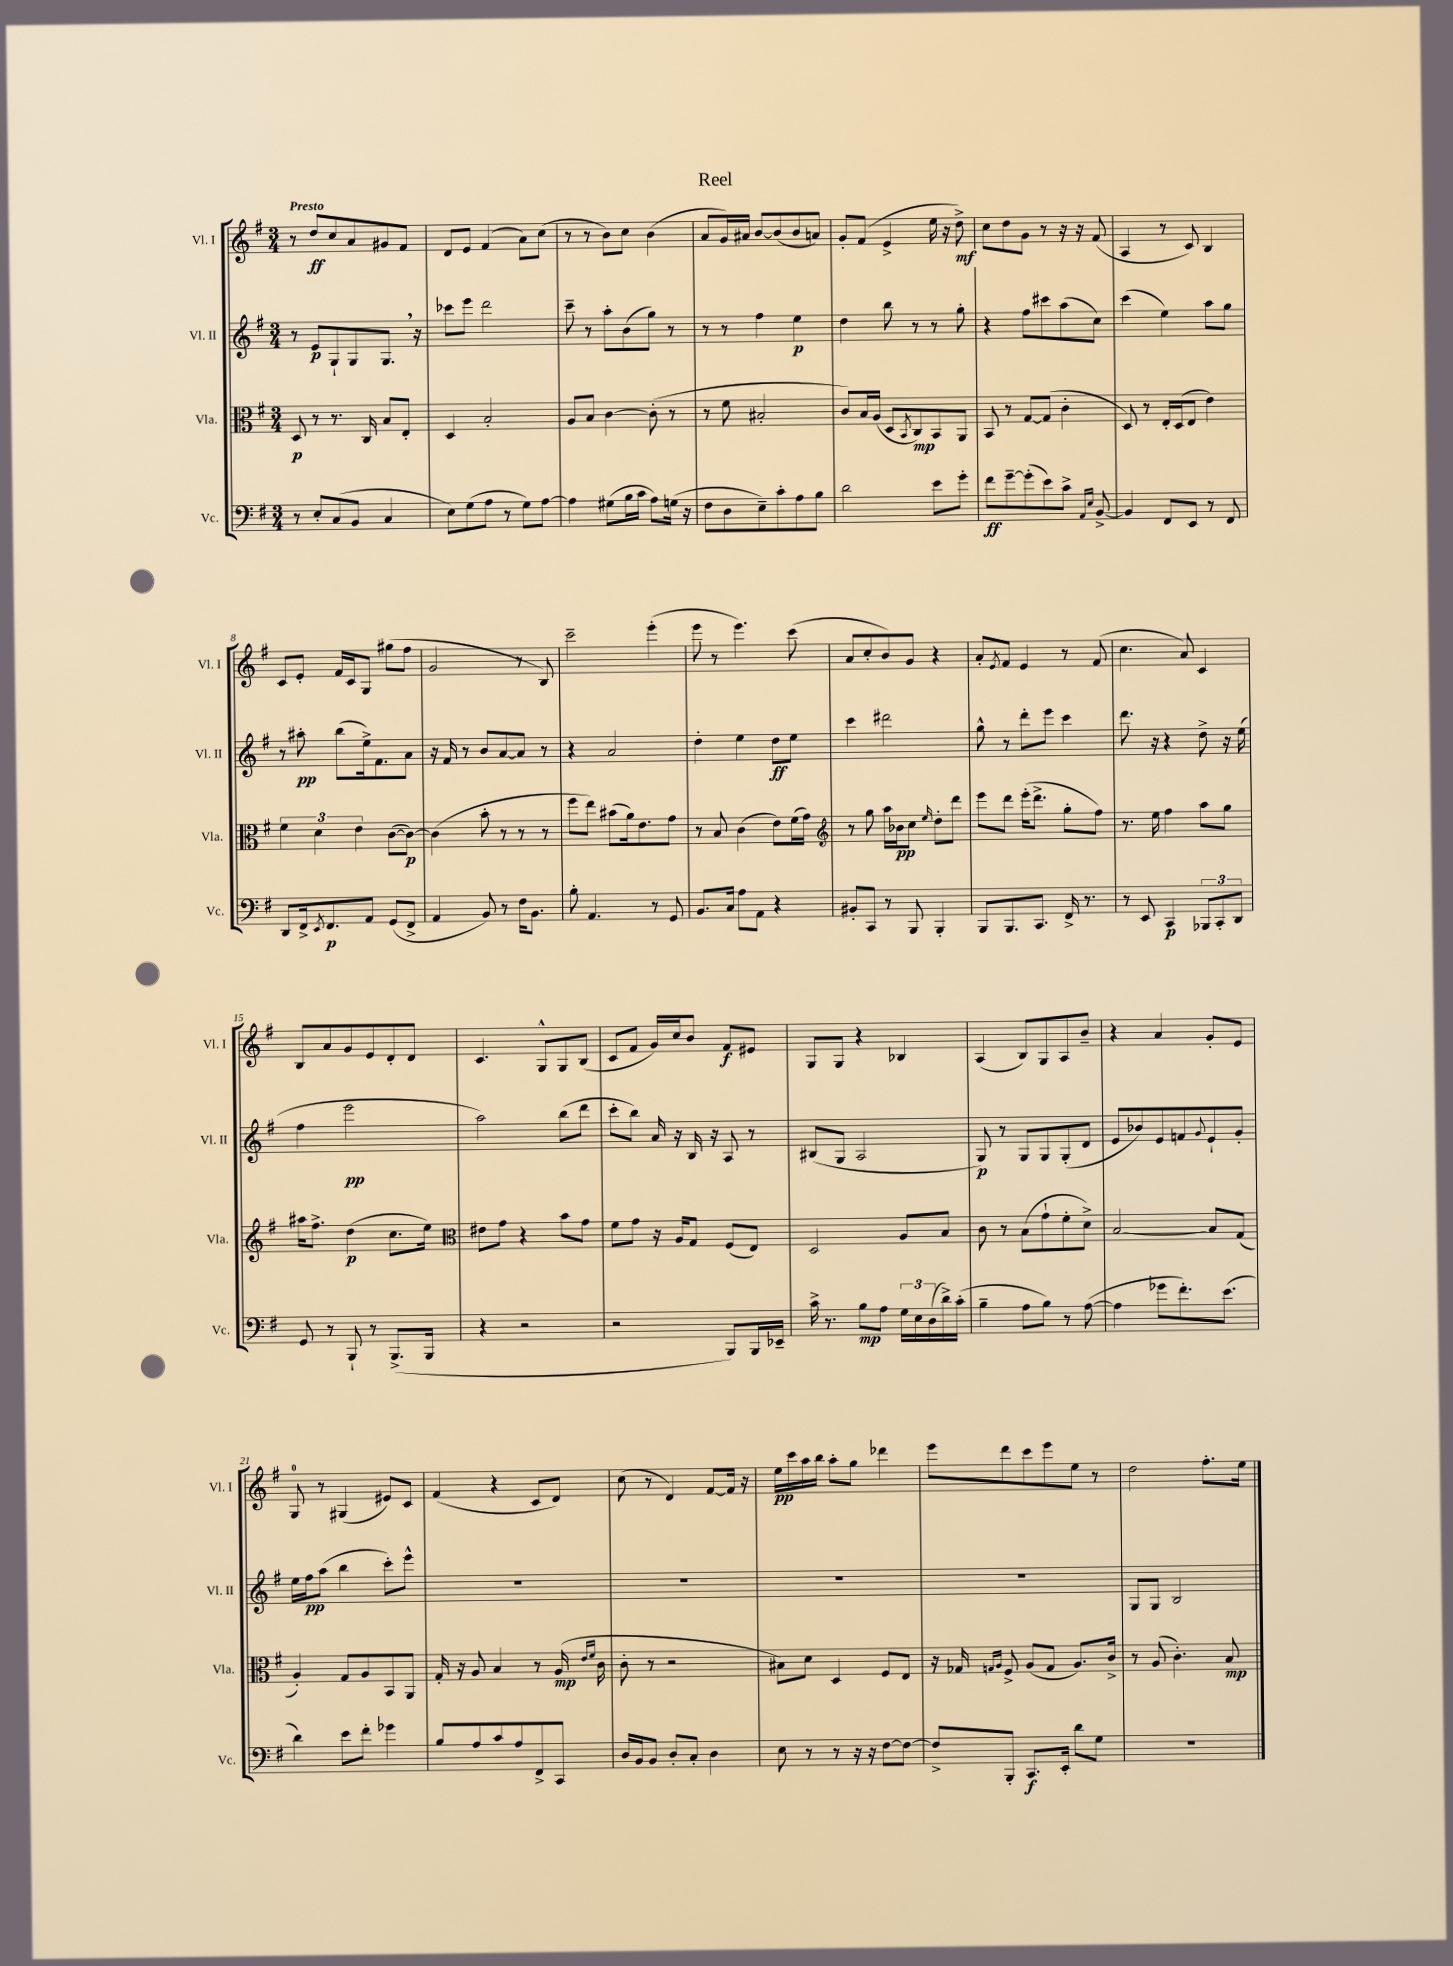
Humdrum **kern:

**kern	**dynam	**kern	**dynam	**kern	**dynam	**kern	**dynam
*part4	*part4	*part3	*part3	*part2	*part2	*part1	*part1
*staff4	*staff4	*staff3	*staff3	*staff2	*staff2	*staff1	*staff1
*I"Vc.	*	*I"Vla.	*	*I"Vl. II	*	*I"Vl. I	*
*I'Vc.	*	*I'Vla.	*	*I'Vl. II	*	*I'Vl. I	*
*clefF4	*	*clefC3	*	*clefG2	*	*clefG2	*
*k[f#]	*	*k[f#]	*	*k[f#]	*	*k[f#]	*
*M3/4	*	*M3/4	*	*M3/4	*	*M3/4	*
=1	=1	=1	=1	=1	=1	=1	=1
!	!	!	!	!	!	!LO:TX:a:B:t=Presto	!
8r	.	8D/	p	8r	.	8r	.
8E'/L	.	8r	.	8e/L	p	8dd/L	ff
(8C/	.	8.r	.	8G`/	.	8cc/	.
8BB/J	.	.	.	8G/	.	8a/	.
.	.	16C/	.	.	.	.	.
4C/	.	8B/L	.	8.G,/J	.	8g#X/	.
.	.	8E'/J	.	.	.	8f#/J	.
.	.	.	.	16r	.	.	.
=2	=2	=2	=2	=2	=2	=2	=2
8E\L)	.	4D/	.	8ccc-X\L	.	8d/L	.
(8G\	.	.	.	8eee\J	.	8e/J	.
8A\J	.	2B'/	.	2ddd\	.	(4f#/	.
8r	.	.	.	.	.	.	.
8G\L)	.	.	.	.	.	8a\L)	.
[8A\J	.	.	.	.	.	(8cc\J	.
=3	=3	=3	=3	=3	=3	=3	=3
4A\]	.	8A/L	.	8ccc~\	.	8r	.
.	.	8B/J	.	8r	.	8r	.
(8G#X\L	.	[4c\	.	8aa'\L	.	8b\L)	.
16B\L	.	.	.	(8b\	.	8cc\J	.
16c\JJ	.	.	.	.	.	.	.
8A\L)	.	(8c'\]	.	8gg\J)	.	(4b\	.
(16Gn\Jk	.	8r	.	8r	.	.	.
16r	.	.	.	.	.	.	.
=4	=4	=4	=4	=4	=4	=4	=4
8F#\L	.	8r	.	8r	.	8a/L	.
8D\	.	8f#\	.	8r	.	16g/L)	.
.	.	.	.	.	.	16a#X/JJ	.
8E~\)	.	2B#X'/	.	4ff#\	.	[8b/L	.
8c'\	.	.	.	.	.	(8b/]	.
8A\	.	.	.	4ee\	p	8b/	.
8B\J	.	.	.	.	.	8an/J)	.
=5	=5	=5	=5	=5	=5	=5	=5
2d\	.	8c/L)	.	4dd\	.	8g'/L	.
.	.	16B/L	.	.	.	(8f#/J	.
.	.	(16A/JJ	.	.	.	.	.
.	.	8D/L	.	8bb\	.	4e^/	.
.	.	8qBB/	.	.	.	.	.
.	.	8C/)	mp	8r	.	.	.
8e\L	.	8BB/	.	8r	.	16ee\	.
.	.	.	.	.	.	16r	.
8g'\J	.	8AA/J	.	8gg'\	.	8dd^\)	mf
=6	=6	=6	=6	=6	=6	=6	=6
8f#\L	ff	8BB/	.	4r	.	8cc\L	.
[8g~\	.	8r	.	.	.	8dd\	.
(8g'\]	.	[8G/L	.	8ff#\L	.	8g\J	.
8e\)	.	(8G/J]	.	8ccc#X\	.	8r	.
8c^\J	.	4c'\	.	(8aa\	.	16r	.
.	.	.	.	.	.	16r	.
16qqAA/LL	.	.	.	.	.	.	.
16qqE/JJ	.	.	.	.	.	.	.
[8BB^/	.	.	.	8cc\J)	.	(8f#/	.
=7	=7	=7	=7	=7	=7	=7	=7
4BB/]	.	8D/)	.	(4ccc\	.	4A/	.
.	.	8r	.	.	.	.	.
8FF#/L	.	16E'/LL	.	4ee\)	.	8r	.
.	.	(16D/J	.	.	.	.	.
8EE/J	.	8E/J	.	.	.	8c/)	.
8r	.	4e\)	.	8aa\L	.	4B/	.
8FF#/	.	.	.	8gg\J	.	.	.
!!LO:LB:g=z
=8	=8	=8	=8	=8	=8	=8	=8
8DD/L	.	6f#\	.	8r	.	8c/L	.
16FF#^/k	.	.	.	8aa#X'\	pp	8e'/J	.
.	.	6d\	.	.	.	.	.
8qEE/	.	.	.	.	.	.	.
8.FF#/	p	.	.	.	.	.	.
.	.	.	.	(8bb\L	.	16f#/LL	.
.	.	.	.	.	.	16c/J	.
.	.	6e\	.	.	.	.	.
8AA/J	.	.	.	16ee^\k)	.	8G/J	.
.	.	.	.	8.f#\	.	.	.
(8GG/L	.	([8c\L	.	.	.	(8gg#X\L	.
8FF#^/J	.	8c\J_)	p	8a\J	.	8ff#\J	.
=9	=9	=9	=9	=9	=9	=9	=9
4AA/	.	(4c\]	.	16r	.	2g/	.
.	.	.	.	16f#/	.	.	.
.	.	.	.	8r	.	.	.
8BB/)	.	8b'\	.	8b/L	.	.	.
8r	.	8r	.	[8a/	.	.	.
16F#\KL	.	8r	.	8a/J]	.	8r	.
8.BB\J	.	.	.	.	.	.	.
.	.	8r	.	8r	.	8B/)	.
=10	=10	=10	=10	=10	=10	=10	=10
8B'\	.	8ff#\L	.	4r	.	2ccc~\	.
4.AA/	.	8ee\J)	.	.	.	.	.
.	.	(8b#X\L	.	2a/	.	.	.
.	.	16a\k)	.	.	.	.	.
.	.	8.e\	.	.	.	.	.
8r	.	.	.	.	.	(4eee'\	.
8GG/	.	8g\J	.	.	.	.	.
=11	=11	=11	=11	=11	=11	=11	=11
8.BB/L	.	8r	.	4dd'\	.	8eee\	.
.	.	8B/	.	.	.	8r	.
16C/Jk	.	.	.	.	.	.	.
8A\L	.	(4c\	.	4ee\	.	4.eee\)	.
8AA\J	.	.	.	.	.	.	.
4r	.	8e\L)	.	8dd\L	ff	.	.
.	.	(16f#\L	.	8ee\J	.	(8ccc\	.
.	.	16g\JJ)	.	.	.	.	.
=12	=12	=12	=12	=12	=12	=12	=12
*	*	*clefG2	*	*	*	*	*
8BB#X'/L	.	8r	.	4ccc\	.	8a/L	.
8CC/J	.	8gg\	.	.	.	8cc'/	.
8r	.	16aa\LL	.	2ddd#X\	.	8b/)	.
.	.	16b-X\J	pp	.	.	.	.
8BBB/	.	8cc\J	.	.	.	8g/J	.
.	.	16qqee/	.	.	.	.	.
4BBB'/	.	8dd'\L	.	.	.	4r	.
.	.	8ddd\J	.	.	.	.	.
=13	=13	=13	=13	=13	=13	=13	=13
8BBB/L	.	8eee\L	.	8gg^^\	.	8a'/L	.
.	.	.	.	.	.	8qe/	.
8.BBB/	.	8ddd\J	.	8r	.	8f#/J	.
.	.	(16eee'\KL	.	8ddd'\L	.	4e/	.
8.CC/J	.	8.ddd^\J	.	.	.	.	.
.	.	.	.	8eee\J	.	.	.
16FF#^/	.	8gg'\L	.	4ccc\	.	8r	.
8.r	.	.	.	.	.	.	.
.	.	8ff#\J)	.	.	.	(8f#/	.
=14	=14	=14	=14	=14	=14	=14	=14
8r	.	8.r	.	8.ddd\	.	4.cc\	.
8EE/	.	.	.	.	.	.	.
.	.	16ee\	.	16r	.	.	.
4CC/	p	4ff#\	.	4r	.	.	.
.	.	.	.	.	.	8a/)	.
12BBB-X/L	.	8aa\L	.	8dd^\	.	4c/	.
12CC'/	.	.	.	.	.	.	.
.	.	8gg\J	.	16r	.	.	.
12DD/J	.	.	.	.	.	.	.
.	.	.	.	(16ee\	.	.	.
!!LO:LB:g=z
=15	=15	=15	=15	=15	=15	=15	=15
8GG/	.	16aa#X\KL	.	4ff#\	.	8B/L	.
.	.	8.ff#^\J	.	.	.	.	.
8r	.	.	.	.	.	8a/	.
8BBB`/	.	(4dd\	p	2eee\	pp	8g/	.
8r	.	.	.	.	.	8e/	.
(8.BBB^/L	.	8.cc\L	.	.	.	8d'/	.
.	.	.	.	.	.	8d/J	.
16BBB/Jk	.	16ee\Jk)	.	.	.	.	.
=16	=16	=16	=16	=16	=16	=16	=16
*	*	*clefC3	*	*	*	*	*
4r	.	8e#X\L	.	2aa\)	.	4.c/	.
.	.	8g\J	.	.	.	.	.
2r	.	4r	.	.	.	.	.
.	.	.	.	.	.	8G^^/L	.
.	.	8b\L	.	(8bb\L	.	8G/	.
.	.	8g\J	.	8ddd\J	.	(8B/J	.
=17	=17	=17	=17	=17	=17	=17	=17
2r	.	8f#\L	.	8ccc'\L	.	8c/L	.
.	.	8g\J	.	8bb\J)	.	8f#/J	.
.	.	16r	.	16a/	.	16g/LL)	.
.	.	16A/KL	.	16r	.	16cc/J	.
.	.	8G/J	.	16B/	.	8b/J	.
.	.	.	.	16r	.	.	.
8BBB/L)	.	(8F#/L	.	8A/	.	8f#/L	f
16BBB/L	.	8E/J)	.	8r	.	8e#X/J	.
16EE-X~/JJ	.	.	.	.	.	.	.
=18	=18	=18	=18	=18	=18	=18	=18
16c^\	.	2D/	.	(8B#X/L	.	8G/L	.
8.r	.	.	.	.	.	.	.
.	.	.	.	8G/J	.	8G/J	.
8B\L	mp	.	.	2A/	.	4r	.
8A\J	.	.	.	.	.	.	.
24G\LL	.	8A/L	.	.	.	4B-X/	.
24E\	.	.	.	.	.	.	.
(24D\	.	.	.	.	.	.	.
16d^\)	.	8B/J	.	.	.	.	.
(16c'\JJ	.	.	.	.	.	.	.
=19	=19	=19	=19	=19	=19	=19	=19
4B~\	.	8c\	.	8G/)	p	(4A/	.
.	.	8r	.	8r	.	.	.
8A\L	.	(8B\L	.	8G/L	.	8B/L)	.
8B\J)	.	8g`\	.	8G/	.	8G/	.
8r	.	8f#'\	.	(8G'/	.	8A/	.
([8A\	.	8d^\J)	.	8d/J	.	8b~/J	.
=20	=20	=20	=20	=20	=20	=20	=20
4A\]	.	[2B/	.	8e/L	.	4r	.
.	.	.	.	8b-X/)	.	.	.
8g-X\L	.	.	.	8e/	.	4a/	.
8.f#'\)	.	.	.	8fn/	.	.	.
.	.	.	.	8qqg/	.	.	.
.	.	8B/L]	.	8e`/	.	8g'/L	.
(8.e\J	.	.	.	.	.	.	.
.	.	(8G/J	.	8g'/J	.	8e/J	.
!!LO:LB:g=z
=21	=21	=21	=21	=21	=21	=21	=21
4d\)	.	4A'/)	.	16ee\LL	.	8G/	.
.	.	.	.	16ff#\J	pp	.	.
.	.	.	.	(8aa\J	.	8r	.
8e\L	.	8G/L	.	4bb\	.	(4G#X/	.
8f#'\J	.	8A/	.	.	.	.	.
4g-X\	.	8BB/	.	8ccc'\L)	.	8e#X/L)	.
.	.	8AA/J	.	8eee^^\J	.	8c/J	.
=22	=22	=22	=22	=22	=22	=22	=22
8B/L	.	16G'/	.	2.r	.	(4f#/	.
.	.	16r	.	.	.	.	.
8A/	.	8A/	.	.	.	.	.
8c/	.	4B/	.	.	.	4r	.
8A/	.	.	.	.	.	.	.
8FF#^/	.	8r	.	.	.	8c/L	.
8CC/J	.	(16A/	mp	.	.	8d/J)	.
.	.	16qqe/LL	.	.	.	.	.
.	.	16qqf#/JJ	.	.	.	.	.
.	.	16c\	.	.	.	.	.
=23	=23	=23	=23	=23	=23	=23	=23
16D/LL	.	8c'\	.	2.r	.	(8cc\	.
16BB/J	.	.	.	.	.	.	.
8BB/J	.	8r	.	.	.	8r	.
8D'/L	.	2r	.	.	.	4d/)	.
8C'/J	.	.	.	.	.	.	.
4D\	.	.	.	.	.	[8f#/L	.
.	.	.	.	.	.	16f#/Jk]	.
.	.	.	.	.	.	16r	.
=24	=24	=24	=24	=24	=24	=24	=24
8E\	.	8B#X\L)	.	2.r	.	16ee\LL	pp
.	.	.	.	.	.	16ccc\	.
8r	.	8d\J	.	.	.	16aa\	.
.	.	.	.	.	.	16bb\JJ	.
8r	.	4D/	.	.	.	8aa'\L	.
16r	.	.	.	.	.	8gg\J	.
16r	.	.	.	.	.	.	.
[8F#\L	.	8F#/L	.	.	.	4ddd-X\	.
8F#\J_	.	8E/J	.	.	.	.	.
=25	=25	=25	=25	=25	=25	=25	=25
8F#^/L]	.	16r	.	2.r	.	8eee\L	.
.	.	16G-X/	.	.	.	.	.
.	.	16qqGn/LL	.	.	.	.	.
.	.	16qqA/JJ	.	.	.	.	.
8BBB'/J	.	8F#^/	.	.	.	8ddd\	.
8.CC/L	f	(8A/L	.	.	.	8ccc\	.
.	.	8G/J	.	.	.	8eee\	.
16EE'/Jk	.	.	.	.	.	.	.
8d\L	.	8.A/L)	.	.	.	8ee\J	.
8G\J	.	.	.	.	.	8r	.
.	.	16c^/Jk	.	.	.	.	.
=26	=26	=26	=26	=26	=26	=26	=26
2.r	.	8r	.	8G/L	.	2dd\	.
.	.	(8A/	.	8G/J	.	.	.
.	.	4.c'\)	.	2B/	.	.	.
.	.	.	.	.	.	8.ff#'\L	.
.	.	8B/	mp	.	.	.	.
.	.	.	.	.	.	16ee\Jk	.
==	==	==	==	==	==	==	==
*-	*-	*-	*-	*-	*-	*-	*-
